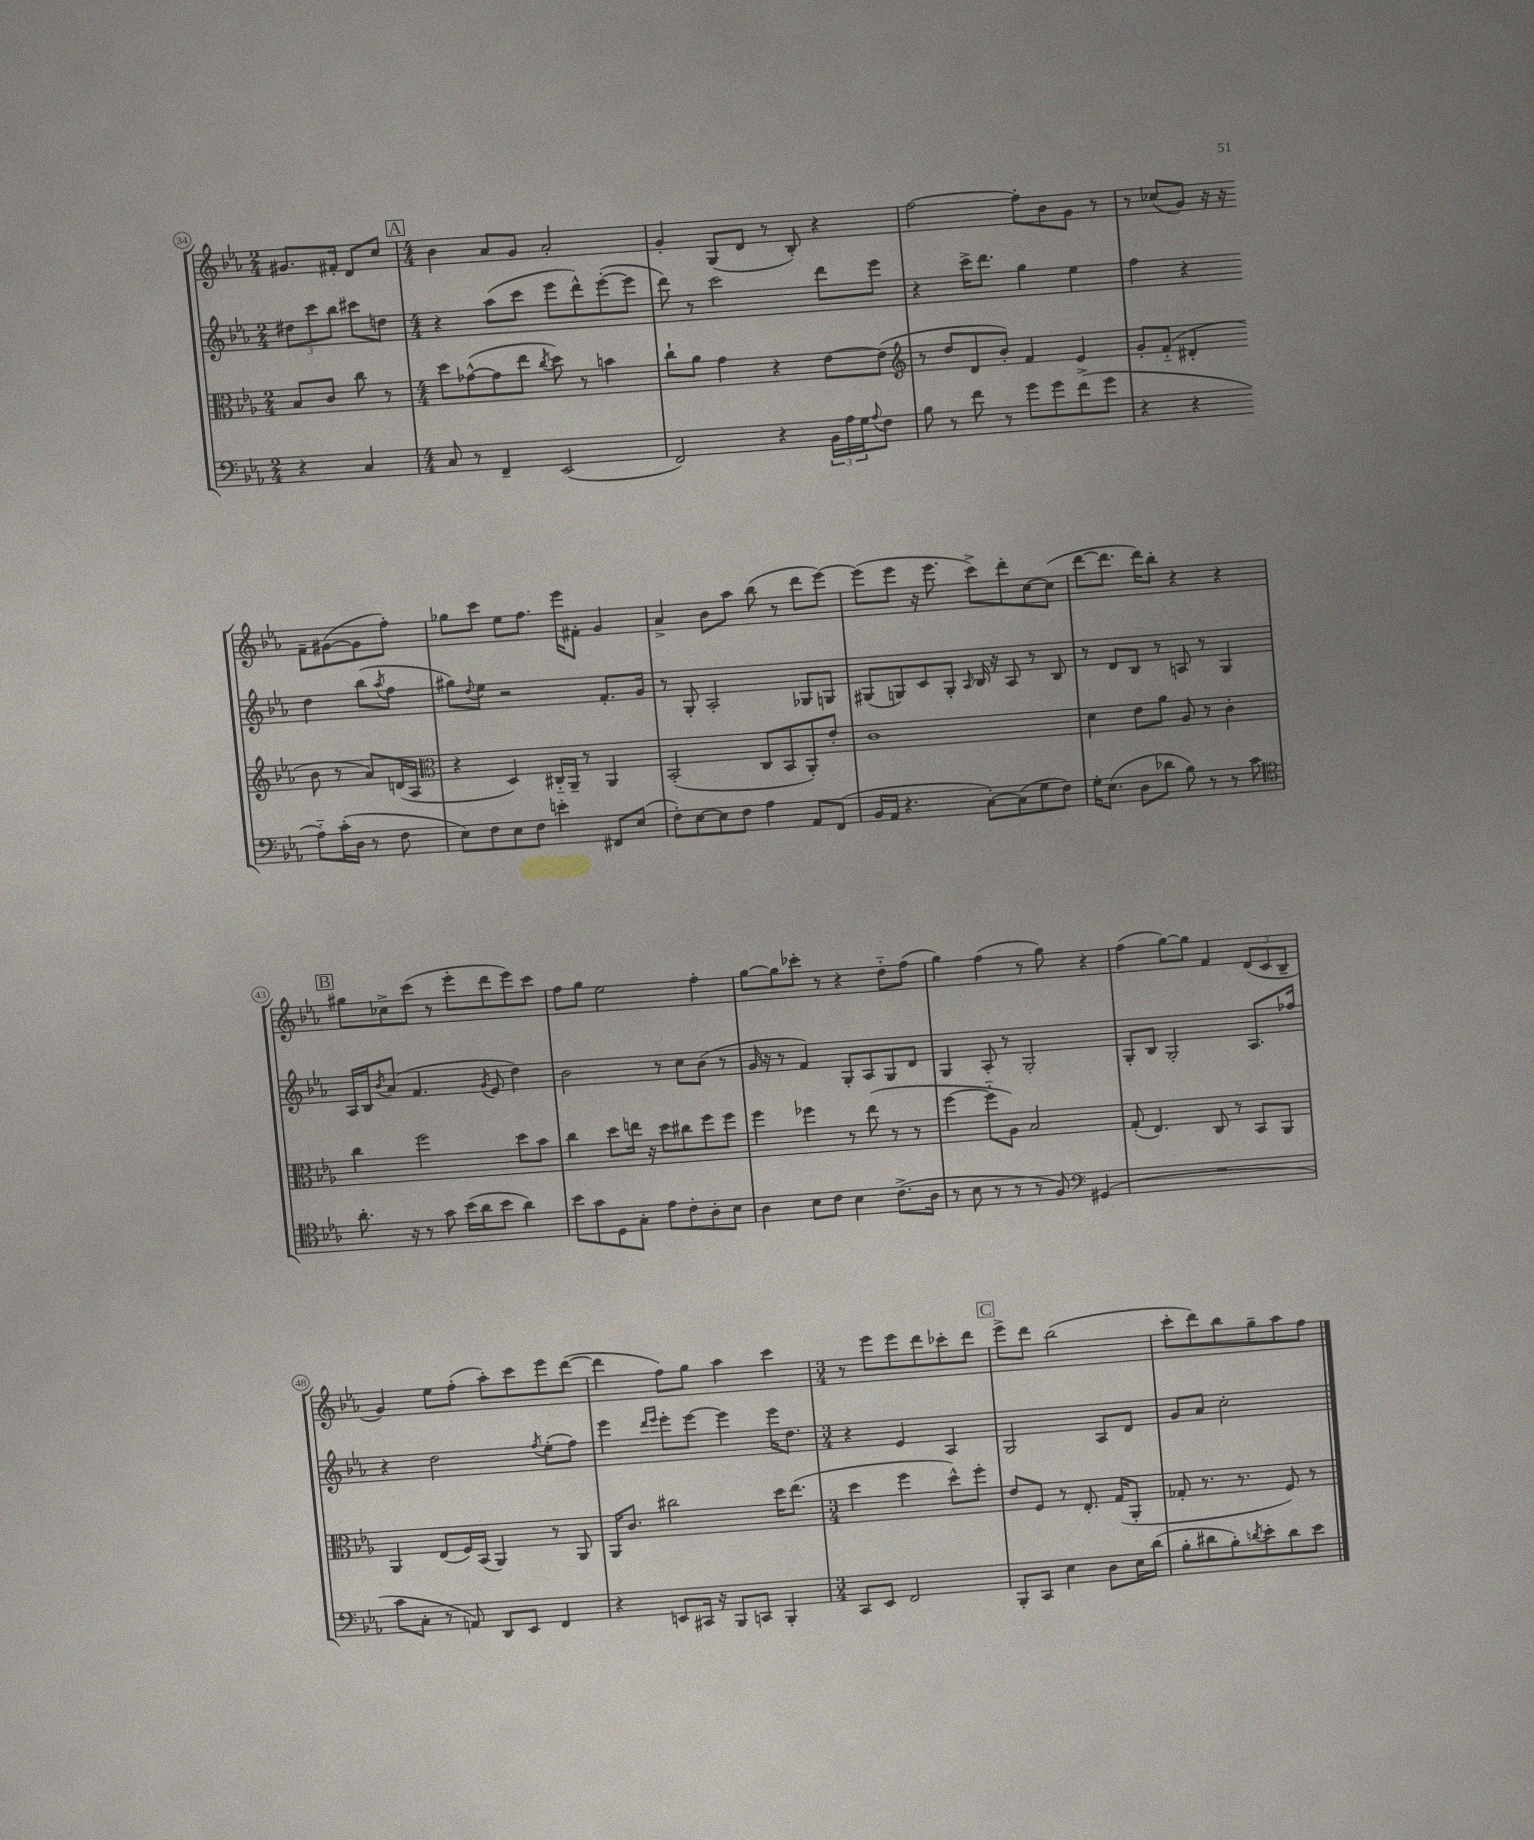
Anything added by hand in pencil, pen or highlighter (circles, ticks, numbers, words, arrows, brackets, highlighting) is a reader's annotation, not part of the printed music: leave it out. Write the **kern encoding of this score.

**kern	**kern	**kern	**kern
*staff4	*staff3	*staff2	*staff1
*clefF4	*clefC3	*clefG2	*clefG2
*k[b-e-a-]	*k[b-e-a-]	*k[b-e-a-]	*k[b-e-a-]
*M2/4	*M2/4	*M2/4	*M2/4
4r	8B-	12dd#	8.g#
.	.	12ccc	.
.	8c	.	.
.	.	12bb-	.
.	.	.	16f#'
4C	8cc	8ccc#	8d
.	8r	8dd	8cc
=	=	=	=
*M4/4	*M4/4	*M4/4	*M4/4
8C	8dd	4r	4b-
8r	([8g-^^	.	.
4FF~	8g-]	(8aa-	8a-
.	8ee-	8ccc	8g
.	8qcc	.	.
(2EE-	8dd)	8eee-	2a-'
.	8r	8ddd^^)	.
.	4b	([8eee-'	.
.	.	8eee-]	.
=	=	=	=
2FF)	8cc`	8ddd)	4g'
.	8a-	8r	.
.	4g	2ccc	(8G
.	.	.	8d
4r	4r	.	8r
.	.	.	8B-')
24BB-	[8e-	8ddd	4r
24A-	.	.	.
24G	.	.	.
8qqA-	.	.	.
8F	(8e-]	8eee-	.
=	=	=	=
*	*clefG2	*	*
8B-	8r	4r	[2ff
8r	8dd	.	.
8f	8d	16ccc^	.
.	.	8.ddd	.
8r	8b-')	.	.
8g	4f	4gg	8ff']
8g	.	.	8b-
(8f^	4e-	4ee-	8g
8g	.	.	8r
=	=	=	=
4r	8g'	4ff	8r
.	(8f'~	.	(8cc-
4r	4d#'	4r	8g)
.	.	.	16r
.	.	.	16r
8A-'~)	8b-	4dd	8f~
(16c'	8r	.	([8g#
16D	.	.	.
8r	8a-)	(8bb-	8g#]
.	.	8qaa-	.
8F	(16d	8ff	8ff')
.	16A-	.	.
=	=	=	=
*	*clefC3	*	*
8E-)	4r	8gg#)	8gg-
.	.	8qqdd	.
8F	.	8ee-	8ccc
8E-	4D)	2r	8ee-
8F	.	.	8.ff
4e'	16C#'~	.	.
.	16AA-~	.	16eee-
.	8r	.	8f#'
8FF#	4AA-	8.f'	4g
(8E-	.	.	.
.	.	16g	.
=	=	=	=
8F')	(2BB-'	8r	4a-^
[8E-	.	8G'	.
8E-]	.	2A-'	8b-
8F	.	.	8aa-
4A-	8C	.	(8bb-
.	8BB-	.	8r
8AA-	8AA-')	8G-	8ddd
(8FF	8e-'	8G	[8eee-)
=	=	=	=
16BB-	1c	(8G#	(8eee-]
16AA-	.	.	.
4.r	.	8G)	8eee-
.	.	8c	16r
.	.	.	8.eee-
.	.	8G'	.
.	.	16qqA-	.
[8C')	.	16B-	8ccc^)
.	.	16r	.
(8C]	.	8A-	8ddd'
8G	.	8r	[8cc
8F)	.	8B-	(8cc]
=	=	=	=
16G'	4d	8r	[8ddd
(8.E-	.	.	.
.	.	8d	8.ddd]
8D	8e-	8B-	.
.	.	.	16ddd)
8d-	8a-	8r	8bb-'
8B-)	8A-	8A	4r
8r	8r	8r	.
8r	4c'	4G	4r
8c	.	.	.
=	=	=	=
*clefC4	*	*	*
8.a-'	4cc	16A-	8gg#
.	.	16B-	.
.	.	8qb-	.
.	.	(8a-	8cc-^
16r	.	.	.
8r	2ff	4.f	(8ccc
8g	.	.	8r
(16b-	.	.	8eee-'
16a-	.	.	.
.	.	8qg	.
8b-	.	8e-	8ddd
4a-)	8dd	4dd)	8eee-)
.	8b-	.	8ccc
=	=	=	=
8b-	4cc	2b-	8ff
8g	.	.	8gg
8D	8dd	.	2ee-
8G'	16ee	.	.
.	16r	.	.
8e-	8dd	8r	.
8c'	8cc#	8cc	.
8A-'	8ff	(8b-	4ff'
8B-	8ff	8r	.
=	=	=	=
4A-	4ff	16g	[8gg
.	.	16r	.
.	.	8r	8gg]
8B-	4ff-	4f)	8ccc-'
8c	.	.	8r
4B-	8r	8G'	4r
.	(8ee-	8A-	.
(8.c^	8r	8G	8dd'~
.	8r	8d	(8ff
16A-	.	.	.
=	=	=	=
8r	[4ff	4G	4gg)
8B-	.	.	.
8r	8ff'~]	8A-'	(4ff
8r	8A-)	8r	.
8r	2B-	2G'	8r
8F)	.	.	8gg)
*clefF4	*	*	*
(4GG#	.	.	4r
=	=	=	=
1r	(8G'	8G'	(4ff
.	4.E-)	8B-	.
.	.	2G'	[8gg)
.	.	.	8gg]
.	8C	.	4f
.	8r	.	.
.	8BB-	8.A-	(12d
.	.	.	12c
.	8AA-	.	.
.	.	.	12B-~
.	.	16ff-	.
=	=	=	=
8c	4AA-	4r	4g)
8C'	.	.	.
8r	(8E-	2dd	8ee-
8AA)	16F)	.	(8ff'
.	(16BB-	.	.
8DD	4AA-)	.	8aa-')
8EE-	.	.	8ccc
.	.	8qff	.
4FF	8r	(8ee-'	8eee-
.	8AA-	8ff)	([8ddd
=	=	=	=
4r	16AA-	4eee-	4ddd]
.	8.c	.	.
.	.	16qqddd	.
.	.	16qqeee-	.
8EE	2cc#	8eee-'	8ff)
16CC#	.	[8eee-	8gg
16r	.	.	.
8BBB-	.	4eee-]	4aa-
8CC	.	.	.
4BBB-'	16dd	16eee-	4ccc
.	(8.ee-	8.dd	.
=	=	=	=
*M3/4	*M3/4	*M3/4	*M3/4
8CC	4dd	4r	8r
8EE-	.	.	8eee-
2FF	4ff	4e-	8eee-
.	.	.	8ddd
.	8dd^^)	4A-	8ccc-'
.	8ff'	.	8ddd
=	=	=	=
8BBB-'	8e-	2G	8eee-^
8CC	8F	.	8ddd
4E-	8r	.	(2bb-
.	8.E-'	.	.
8D	.	8A-	.
.	(16G	.	.
16E-	8AA-'	8d	.
(16d	.	.	.
=	=	=	=
8B-'	8G-'	8g	8ccc'
8d#	8.r	8a-	8ddd)
8B-')	.	2cc'	8bb-
.	8.r	.	.
8qd	.	.	.
8e-'	.	.	8gg~
8d	8F)	.	8aa-
8e-	8r	.	8ff
==	==	==	==
*-	*-	*-	*-
